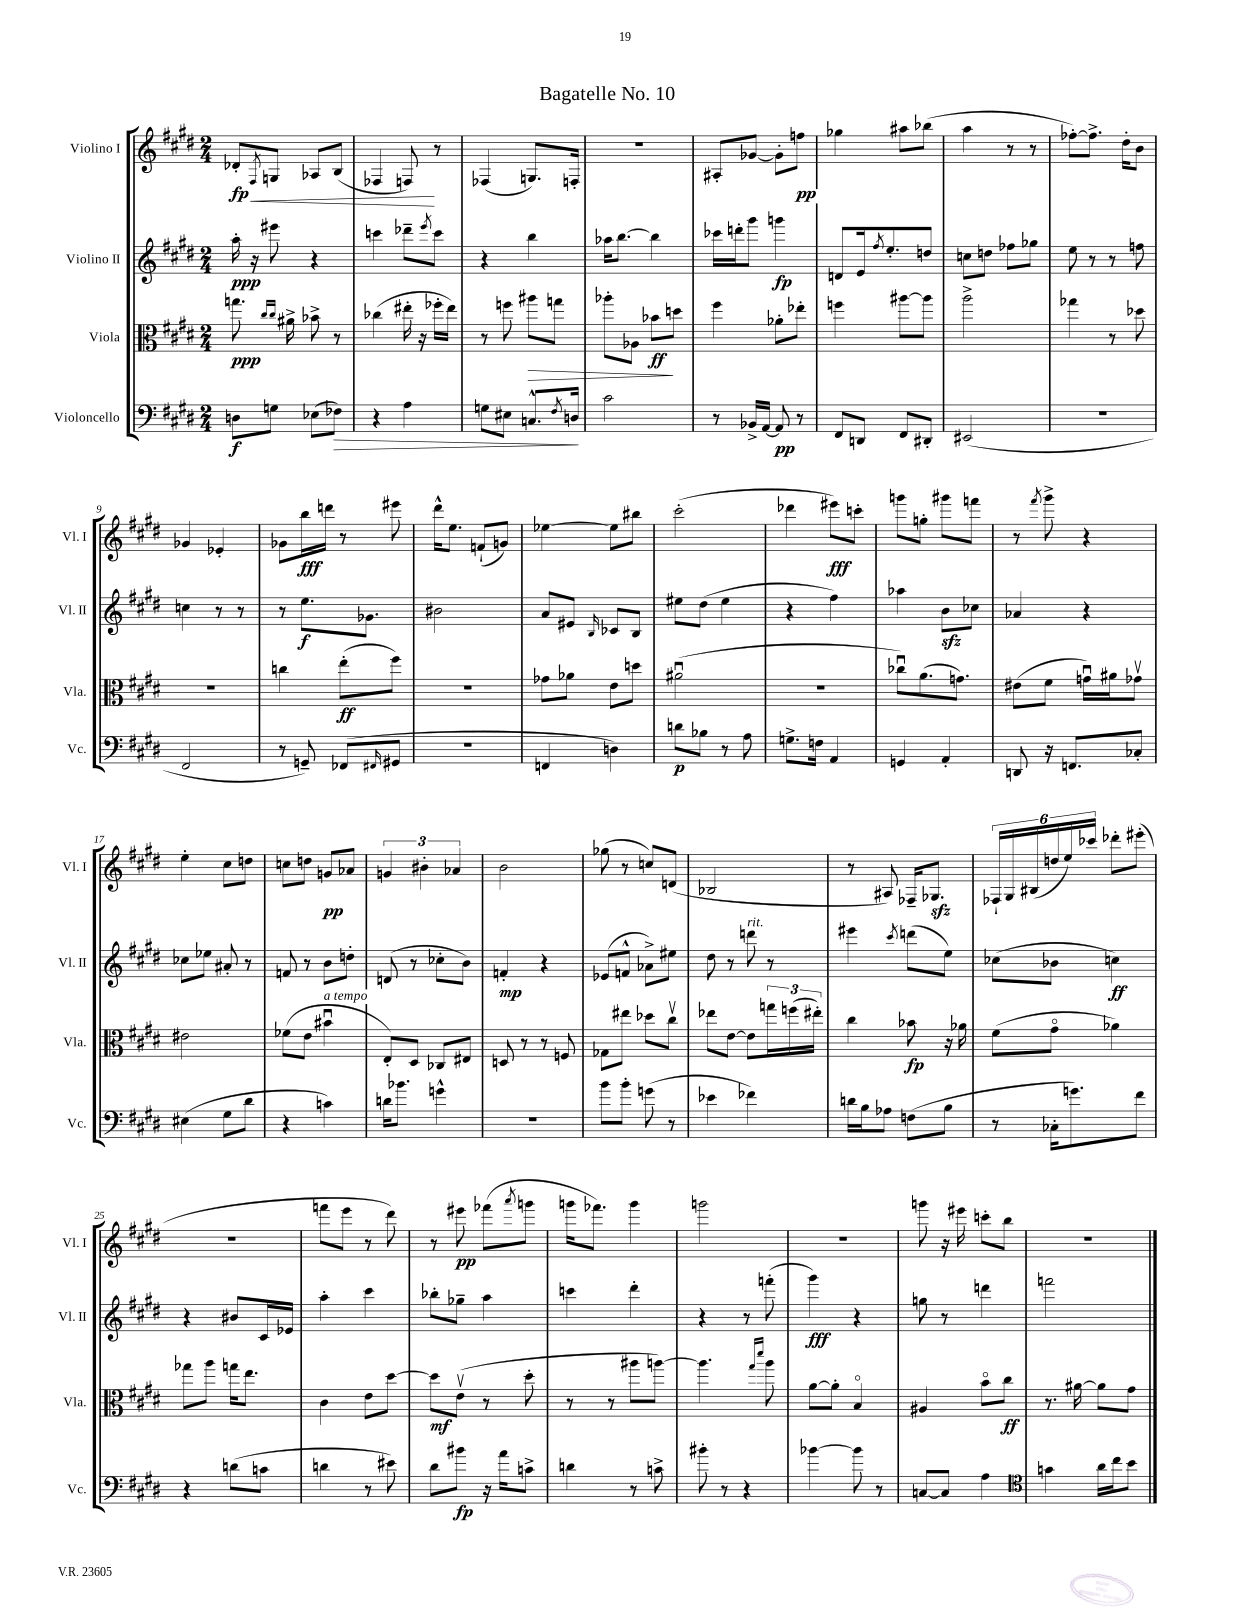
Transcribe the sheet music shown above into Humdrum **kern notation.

**kern	**dynam	**kern	**dynam	**kern	**dynam	**kern	**dynam
*part4	*part4	*part3	*part3	*part2	*part2	*part1	*part1
*staff4	*staff4	*staff3	*staff3	*staff2	*staff2	*staff1	*staff1
*I"Violoncello	*	*I"Viola	*	*I"Violino II	*	*I"Violino I	*
*I'Vc.	*	*I'Vla.	*	*I'Vl. II	*	*I'Vl. I	*
*clefF4	*	*clefC3	*	*clefG2	*	*clefG2	*
*k[f#c#g#d#]	*	*k[f#c#g#d#]	*	*k[f#c#g#d#]	*	*k[f#c#g#d#]	*
*M2/4	*	*M2/4	*	*M2/4	*	*M2/4	*
=1	=1	=1	=1	=1	=1	=1	=1
!	!	!	!	!	!	!	!LO:HP:b
8Dn\L	f	8.ggn\	ppp	16aa'\	ppp	8d-X'/L	< fp
.	.	.	.	16r	.	.	.
.	.	.	.	.	.	8qF#/	.
8Gn\J	.	.	.	8eee#X\	.	8Gn/J	.
.	.	16qqcc#/LL	.	.	.	.	.
.	.	16qqcc#/JJ	.	.	.	.	.
.	.	16a#X^\	.	.	.	.	.
(8E-X\L	.	8b-X^\	.	4r	.	8A-X/L	.
!	!LO:HP:b	!	!	!	!	!	!
8F-X\J)	>	8r	.	.	.	(8B/J	.
=2	=2	=2	=2	=2	=2	=2	=2
4r	.	(4cc-X\	.	4cccn\	.	4F-X/	.
4A\	.	16ee#X'\	.	8ddd-X~\L	.	8Fn/)	.
.	.	16r	.	.	.	.	.
.	.	.	.	8qeee/	.	.	.
.	.	16ff-X'\LL	.	8ccc\J	.	8r	[
.	.	16ee#\JJ)	.	.	.	.	.
=3	=3	=3	=3	=3	=3	=3	=3
8Gn\L	.	8r	.	4r	.	(4F-X/	.
8E#X\J	.	8ffn\	.	.	.	.	.
!	!	!	!LO:HP:b	!	!	!	!
8.Cn^^/L	.	8aa#X\L	>	4bb\	.	8.Gn/L)	.
.	.	8ggn\J	.	.	.	.	.
8qF#/	.	.	.	.	.	.	.
16Dn/Jk	.	.	.	.	.	16Fn'/Jk	.
.	]	.	.	.	.	.	.
=4	=4	=4	=4	=4	=4	=4	=4
2c#\	.	8aa-X'\L	.	16aa-X\KL	.	2r	.
.	.	.	.	[8.bb\J	.	.	.
.	.	8A-X\J	.	.	.	.	.
.	.	8b-X\L	ff	4bb\]	.	.	.
.	.	8ddn\J	]	.	.	.	.
=5	=5	=5	=5	=5	=5	=5	=5
8r	.	4ff#\	.	16ccc-X\LL	.	8A#X'/L	.
.	.	.	.	16dddn'\J	.	.	.
16BB-X^/LL	.	.	.	8ggg#\J	.	[8g-X/J	.
[16AA/JJ	.	.	.	.	.	.	.
8AA/]	pp	8a-X'\L	.	4gggn\	fp	8g-'\L]	.
8r	.	8ee-X'\J	.	.	.	8ffn\J	pp
=6	=6	=6	=6	=6	=6	=6	=6
8FF#/L	.	4ffn\	.	8dn/L	.	4gg-X\	.
8DDn/J	.	.	.	16e/k	.	.	.
.	.	.	.	8qff#/	.	.	.
.	.	.	.	8.ee'/	.	.	.
8FF#/L	.	[8aa#X\L	.	.	.	8aa#X\L	.
8DD#X'/J	.	8aa#\J]	.	8ddn/J	.	(8bb-X\J	.
=7	=7	=7	=7	=7	=7	=7	=7
(2EE#X/	.	2aa^\	.	8ccn\L	.	4aa\	.
.	.	.	.	8ddn\J	.	.	.
.	.	.	.	8ff-X\L	.	8r	.
.	.	.	.	8gg-X\J	.	8r	.
=8	=8	=8	=8	=8	=8	=8	=8
2r	.	4gg-X\	.	8ee\	.	[8ff-X'\L)	.
.	.	.	.	8r	.	8.ff-^\J]	.
.	.	8r	.	8r	.	.	.
.	.	.	.	.	.	16dd#'\KL	.
.	.	8dd-X\	.	8ffn\	.	8b\J	.
!!LO:LB:g=z
=9	=9	=9	=9	=9	=9	=9	=9
2FF#/	.	2r	.	4ccn\	.	4g-X/	.
.	.	.	.	8r	.	4e-X'/	.
.	.	.	.	8r	.	.	.
=10	=10	=10	=10	=10	=10	=10	=10
8r	.	4ccn\	.	8r	.	8g-X\L	.
8GGn~/)	.	.	.	8.ee\L	f	16bb\L	fff
.	.	.	.	.	.	16dddn\JJ	.
(8FF-X/L	.	(8ee'\L	ff	.	.	8r	.
.	.	.	.	8.g-X\J	.	.	.
16qqFF#X/	.	.	.	.	.	.	.
8GG#X/J	.	8ff#\J)	.	.	.	8eee#X\	.
=11	=11	=11	=11	=11	=11	=11	=11
2r	.	2r	.	2b#X\	.	16ddd#^^\KL	.
.	.	.	.	.	.	8.ee\J	.
.	.	.	.	.	.	(8fn`/L	.
.	.	.	.	.	.	8gn/J)	.
=12	=12	=12	=12	=12	=12	=12	=12
4FFn/	.	8g-X\L	.	8a/L	.	[4ee-X\	.
.	.	8a-X\J	.	8e#X/J	.	.	.
.	.	.	.	16qqB/	.	.	.
4Dn\)	.	8e\L	.	8c-X/L	.	8ee-\L]	.
.	.	8ddn\J	.	8B/J	.	8bb#X\J	.
=13	=13	=13	=13	=13	=13	=13	=13
8dn\L	p	(2a#Xu\	.	8ee#X\L	.	(2ccc#'\	.
8B-X\J	.	.	.	(8dd#\J	.	.	.
8r	.	.	.	4ee#\	.	.	.
8A\	.	.	.	.	.	.	.
=14	=14	=14	=14	=14	=14	=14	=14
8.Gn^\L	.	2r	.	4r	.	4ddd-X\	.
16Fn\Jk	.	.	.	.	.	.	.
4AA/	.	.	.	4ff#\)	.	8eee#X\L)	fff
.	.	.	.	.	.	8cccn'\J	.
=15	=15	=15	=15	=15	=15	=15	=15
4GGn/	.	8cc-Xu\L)	.	4aa-X\	.	8gggn\L	.
.	.	(8.a\	.	.	.	8ggn'\J	.
4AA'/	.	.	.	8bzz\L	.	8ggg#X\L	.
.	.	8.gn\J)	.	.	.	.	.
.	.	.	.	8cc-X\J	.	8fffn\J	.
=16	=16	=16	=16	=16	=16	=16	=16
8DDn/	.	(8e#X\L	.	4a-X/	.	8r	.
.	.	.	.	.	.	8qfff#/	.
16r	.	8f#\J	.	.	.	8ggg#^\	.
8.FFn/L	.	.	.	.	.	.	.
.	.	16gnu\LL)	.	4r	.	4r	.
.	.	16a#X\J	.	.	.	.	.
8C-X'/J	.	8g-Xv\J	.	.	.	.	.
!!LO:LB:g=z
=17	=17	=17	=17	=17	=17	=17	=17
(4E#X\	.	2e#X\	.	8cc-X\L	.	4ee'\	.
.	.	.	.	8ee-X\J	.	.	.
8G#\L	.	.	.	8a#X'/	.	8cc#\L	.
8d#\J	.	.	.	8r	.	8ddn\J	.
=18	=18	=18	=18	=18	=18	=18	=18
4r	.	(8f-X\L	.	8fn/	.	8ccn\L	.
.	.	8e\J	.	8r	.	8ddn\J	.
!	!	!LO:TX:a:i:t=a tempo	!	!	!	!	!
4cn\)	.	4b#Xu\	.	8b\L	.	8gn/L	pp
.	.	.	.	8ddn'\J	.	8a-X/J	.
=19	=19	=19	=19	=19	=19	=19	=19
16dn\KL	.	8E'/L)	.	(8dn/	.	6gn/	.
8.b-X\J	.	.	.	.	.	.	.
.	.	8D#/J	.	8r	.	.	.
.	.	.	.	.	.	6b#X'\	.
4gn^^\	.	8C-X/L	.	8cc-X'\L	.	.	.
.	.	.	.	.	.	6a-X/	.
.	.	8E#X/J	.	8b\J)	.	.	.
=20	=20	=20	=20	=20	=20	=20	=20
2r	.	8Dn/	.	4fn'/	mp	2b\	.
.	.	8r	.	.	.	.	.
.	.	8r	.	4r	.	.	.
.	.	8Fn/	.	.	.	.	.
=21	=21	=21	=21	=21	=21	=21	=21
8b\L	.	8G-X\L	.	(8e-X/L	.	(8gg-X\	.
8b'\J	.	8ee#X\J	.	8fn^^/J	.	8r	.
(8gn\	.	8dd-X\L	.	8a-X^\L)	.	8ccn/L)	.
8r	.	8cc#v\J	.	8ee#X\J	.	(8dn/J	.
=22	=22	=22	=22	=22	=22	=22	=22
4e-X\	.	8ee-X\L	.	8dd#\	.	2B-X/	.
.	.	[8e\J	.	8r	.	.	.
!	!	!	!	!LO:TX:a:i:t=rit.	!	!	!
4f-X\)	.	8e\L]	.	8dddn\	.	.	.
.	.	24ggn\L	.	8r	.	.	.
.	.	(24ffn\	.	.	.	.	.
.	.	24ee#X'\JJ)	.	.	.	.	.
=23	=23	=23	=23	=23	=23	=23	=23
16dn\LL	.	4cc#\	.	4eee#X\	.	8r	.
16B\J	.	.	.	.	.	.	.
8A-X\J	.	.	.	.	.	8A#X/)	.
.	.	.	.	8qccc#/	.	.	.
(8Fn\L	.	8b-X\	fp	(8dddn\L	.	16F-X~/KL	.
.	.	.	.	.	.	8.G-Xzz/J	.
8B\J	.	16r	.	8ee\J)	.	.	.
.	.	16a-X\	.	.	.	.	.
=24	=24	=24	=24	=24	=24	=24	=24
8r	.	(8f#\L	.	(8cc-X\L	.	24F-X`/LL	.
.	.	.	.	.	.	24G#/	.
.	.	.	.	.	.	(24B#X/	.
16C-X'\KL	.	8g#\J	.	8b-X\J	.	24ddn/	.
.	.	.	.	.	.	24ee/)	.
8.gn\)	.	.	.	.	.	.	.
.	.	.	.	.	.	24ccc-X/JJ	.
.	.	4a-X\)	.	4ccn\)	ff	8ddd-X'\L	.
8f#\J	.	.	.	.	.	(8eee#X'\J	.
!!LO:LB:g=z
=25	=25	=25	=25	=25	=25	=25	=25
4r	.	8gg-X\L	.	4r	.	2r	.
.	.	8aa\J	.	.	.	.	.
(8dn\L	.	16ggn\KL	.	8b#X/L	.	.	.
.	.	8.ee\J	.	.	.	.	.
8cn\J	.	.	.	16c#/L	.	.	.
.	.	.	.	16e-X/JJ	.	.	.
=26	=26	=26	=26	=26	=26	=26	=26
4dn\	.	4c#\	.	4aa'\	.	8fffn\L	.
.	.	.	.	.	.	8eee\J	.
8r	.	8e\L	.	4ccc#\	.	8r	.
8e#X\)	.	[8dd#\J	.	.	.	8ddd#\)	.
=27	=27	=27	=27	=27	=27	=27	=27
8d#\L	.	8dd#\L]	mf	8bb-X'\L	.	8r	.
8b#X\J	fp	(8ev\J	.	8gg-X~\J	.	8eee#X\	pp
16r	.	8r	.	4aa\	.	(8fff-X\L	.
16a\KL	.	.	.	.	.	.	.
.	.	.	.	.	.	8qaaa/	.
8cn^\J	.	8dd#'\	.	.	.	8gggn\J	.
=28	=28	=28	=28	=28	=28	=28	=28
4dn\	.	8r	.	4cccn\	.	16gggn\KL	.
.	.	.	.	.	.	8.fff-X\J)	.
.	.	8r	.	.	.	.	.
8r	.	8aa#X\L	.	4ddd#'\	.	4ggg\	.
8cn^\	.	[8aan\J)	.	.	.	.	.
=29	=29	=29	=29	=29	=29	=29	=29
8b#X'\	.	4.aa\]	.	4r	.	2gggn\	.
8r	.	.	.	.	.	.	.
4r	.	.	.	8r	.	.	.
.	.	16qqgg#/LL	.	.	.	.	.
.	.	16qqddd#/JJ	.	.	.	.	.
.	.	8aa\	.	(8fffn'\	.	.	.
=30	=30	=30	=30	=30	=30	=30	=30
[4b-X\	.	[8a\L	.	4ggg#\)	fff	2r	.
.	.	8a'\J]	.	.	.	.	.
8b-\]	.	4B/	.	4r	.	.	.
8r	.	.	.	.	.	.	.
=31	=31	=31	=31	=31	=31	=31	=31
[8Cn/L	.	4A#X/	.	8ggn\	.	8gggn\	.
8C/J]	.	.	.	8r	.	16r	.
.	.	.	.	.	.	16eee#X\	.
4A\	.	8b\L	.	4dddn\	.	8cccn'\L	.
.	.	8cc#\J	ff	.	.	8bb\J	.
=32	=32	=32	=32	=32	=32	=32	=32
*clefC4	*	*	*	*	*	*	*
4gn\	.	8.r	.	2fffn\	.	2r	.
.	.	[16a#X\	.	.	.	.	.
16a\LL	.	8a#\L]	.	.	.	.	.
16cc#\J	.	.	.	.	.	.	.
8b\J	.	8g#\J	.	.	.	.	.
==	==	==	==	==	==	==	==
*-	*-	*-	*-	*-	*-	*-	*-
